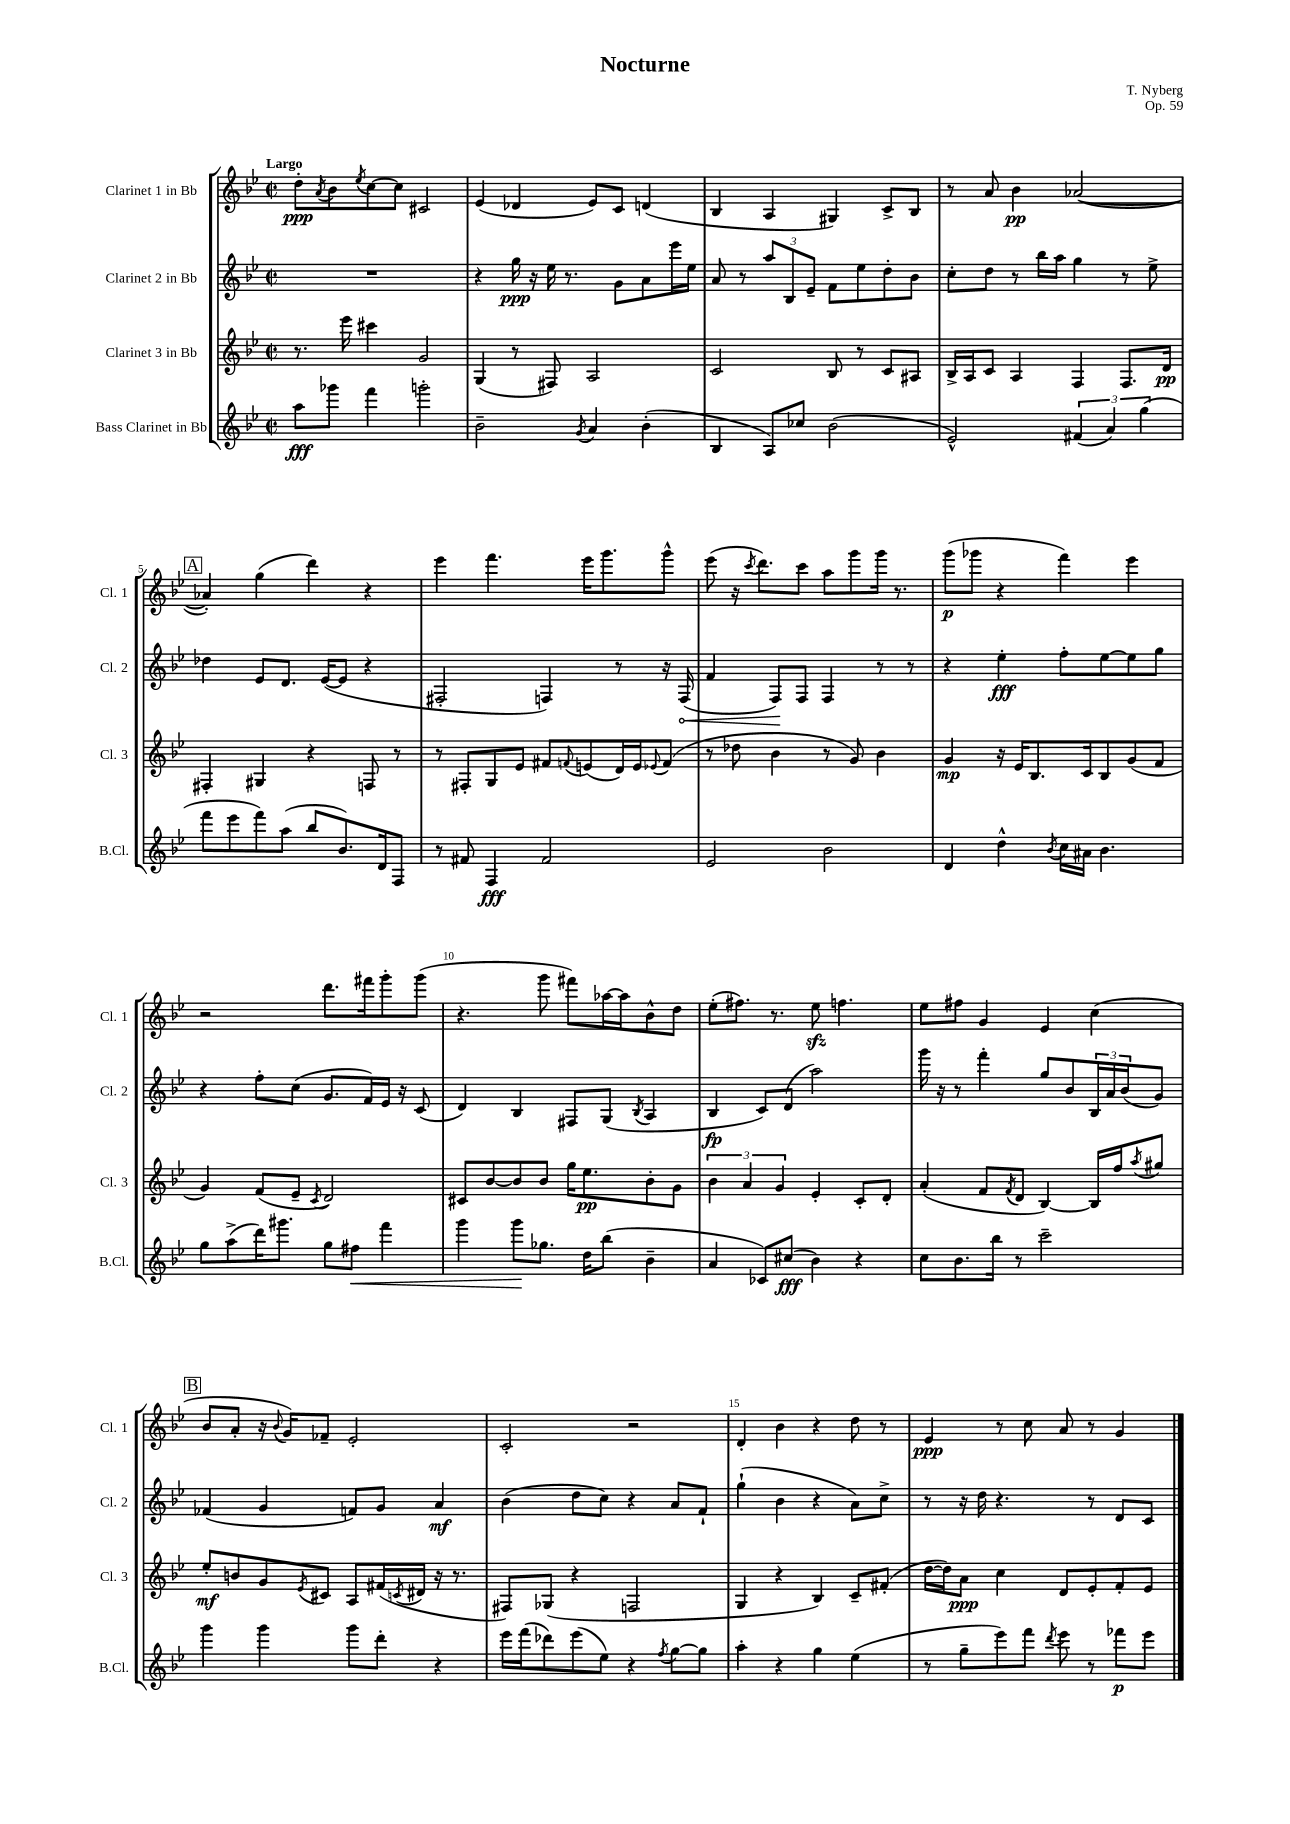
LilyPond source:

\header { title = "Nocturne" composer = "T. Nyberg" opus = "Op. 59" }
<<
\new StaffGroup <<
\new Staff = "s0" \with { instrumentName = "Clarinet 1 in Bb" shortInstrumentName = "Cl. 1" } {
    \clef treble \key bes \major \defaultTimeSignature \time 2/2 \tempo "Largo"
    d''8-.\ppp \acciaccatura { a'8 } bes'8 \acciaccatura { ees''8 } c''8~ c''8 cis'2 |
    ees'4( des'4 ees'8) c'8 d'4( |
    bes4 a4 gis4) c'8-> bes8 |
    r8 a'8 bes'4\pp aes'2~( |
    \mark \markup { \box "A" } aes'4-.) g''4( d'''4) r4 |
    ees'''4 f'''4. ees'''16 g'''8. g'''8-^ |
    ees'''8( r16 \acciaccatura { c'''8 } d'''8.) c'''8 a''8 g'''8 g'''16 r8. |
    g'''8\p( ges'''8 r4 f'''4) ees'''4 |
    r2 d'''8. fis'''16 g'''8-. g'''8( |
    r4. g'''8 fis'''8) aes''16~ aes''16 bes'8-^ d''8 |
    ees''8-.( fis''8.) r8. ees''8\sfz f''4. |
    ees''8 fis''8 g'4 ees'4 c''4( |
    \mark \markup { \box "B" } bes'8 a'8-. r16 \appoggiatura { bes'8 } g'16) fes'8-- ees'2-. |
    c'2-. r2 |
    d'4-. bes'4 r4 d''8 r8 |
    ees'4\ppp r8 c''8 a'8 r8 g'4 \bar "|." |
}
\new Staff = "s1" \with { instrumentName = "Clarinet 2 in Bb" shortInstrumentName = "Cl. 2" } {
    \clef treble \key bes \major \defaultTimeSignature \time 2/2
    R1 |
    r4 g''16\ppp r16 ees''16 r8. g'8 a'8 ees'''16 ees''16 |
    a'8 r8 \tuplet 3/2 { a''8 bes8 ees'8-- } f'8 ees''8 d''8-. bes'8 |
    c''8-. d''8 r8 bes''16 a''16 g''4 r8 ees''8-> |
    \mark \markup { \box "A" } des''4 ees'8 d'8. ees'16~( ees'8 r4 |
    fis2-. f4) r8 r16 \once \override Hairpin.circled-tip = ##t f16\<( |
    f'4 f8\!) f8 f4 r8 r8 |
    r4 ees''4-.\fff f''8-. ees''8~ ees''8 g''8 |
    r4 f''8-. c''8( g'8. f'16) ees'16 r16 c'8( |
    d'4) bes4 fis8 g8( \acciaccatura { bes8 } a4 |
    bes4\fp c'8) d'8( a''2) |
    g'''16 r16 r8 f'''4-. g''8 bes'8 \tuplet 3/2 { bes16 a'16 bes'16( } g'8) |
    \mark \markup { \box "B" } fes'4( g'4 f'8) g'8 a'4\mf |
    bes'4( d''8 c''8) r4 a'8 f'8-! |
    g''4-!( bes'4 r4 a'8) c''8-> |
    r8 r16 d''16 r4. r8 d'8 c'8 \bar "|." |
}
\new Staff = "s2" \with { instrumentName = "Clarinet 3 in Bb" shortInstrumentName = "Cl. 3" } {
    \clef treble \key bes \major \defaultTimeSignature \time 2/2
    r8. ees'''16 cis'''4 g'2 |
    g4( r8 fis8) a2 |
    c'2 bes8 r8 c'8 ais8 |
    bes16-> a16 c'8 a4 f4 f8. d'16\pp |
    \mark \markup { \box "A" } fis4-. gis4 r4 f8 r8 |
    r8 fis8-. g8 ees'8 fis'8 \appoggiatura { f'8 } e'8( d'16) e'16 \appoggiatura { ees'8 } f'8( |
    r8 des''8 bes'4 r8 g'8) bes'4 |
    g'4\mp r16 ees'16 bes8. c'16 bes8 g'8( f'8 |
    g'4) f'8( ees'8-- \acciaccatura { c'8 } d'2) |
    cis'8 bes'8~ bes'8 bes'8 g''16 ees''8.\pp bes'8-. g'8 |
    \tuplet 3/2 { bes'4 a'4 g'4 } ees'4-. c'8-. d'8-. |
    a'4-.( f'8 \acciaccatura { f'8 } d'8 bes4~) bes16 f''16 \acciaccatura { a''8 } gis''8 |
    \mark \markup { \box "B" } ees''8-.\mf b'8 g'8 \acciaccatura { ees'8 } cis'8 a8 fis'16( \acciaccatura { c'8 } dis'16 r16 r8. |
    fis8) ges8( r4 f2 |
    g4 r4 bes4) c'8-- fis'8-.( |
    d''16~ d''16) a'8\ppp c''4 d'8 ees'8-. f'8-. ees'8 \bar "|." |
}
\new Staff = "s3" \with { instrumentName = "Bass Clarinet in Bb" shortInstrumentName = "B.Cl." } {
    \clef treble \key bes \major \defaultTimeSignature \time 2/2
    a''8\fff ges'''8 f'''4 g'''2-. |
    bes'2-- \acciaccatura { g'8 } a'4 bes'4-.( |
    bes4 a8) ces''8 bes'2( |
    ees'2-^) \tuplet 3/2 { fis'4( a'4) g''4( } |
    \mark \markup { \box "A" } f'''8 ees'''8 f'''8) a''8( bes''8 bes'8.) d'16 f8 |
    r8 fis'8 f4\fff fis'2 |
    ees'2 bes'2 |
    d'4 d''4-^ \acciaccatura { bes'8 } c''16 ais'16 bes'4. |
    g''8 a''8->( d'''16) gis'''8. g''8 fis''8\< f'''4 |
    g'''4 g'''8\! ges''8. d''16 bes''8( bes'4-- |
    a'4 ces'8) cis''8\fff( bes'4) r4 |
    c''8 bes'8. bes''16 r8 c'''2-- |
    \mark \markup { \box "B" } g'''4 g'''4 g'''8 d'''8-. r4 |
    ees'''16 f'''16( des'''8) ees'''8( ees''8) r4 \acciaccatura { f''8 } g''8~ g''8 |
    a''4-. r4 g''4 ees''4( |
    r8 g''8-- ees'''8) f'''8 \acciaccatura { d'''8 } ees'''8 r8 fes'''8\p ees'''8 \bar "|." |
}
>>
>>
\layout { \context { \Score \override BarNumber.break-visibility = ##(#f #t #t) barNumberVisibility = #(every-nth-bar-number-visible 5) } }
